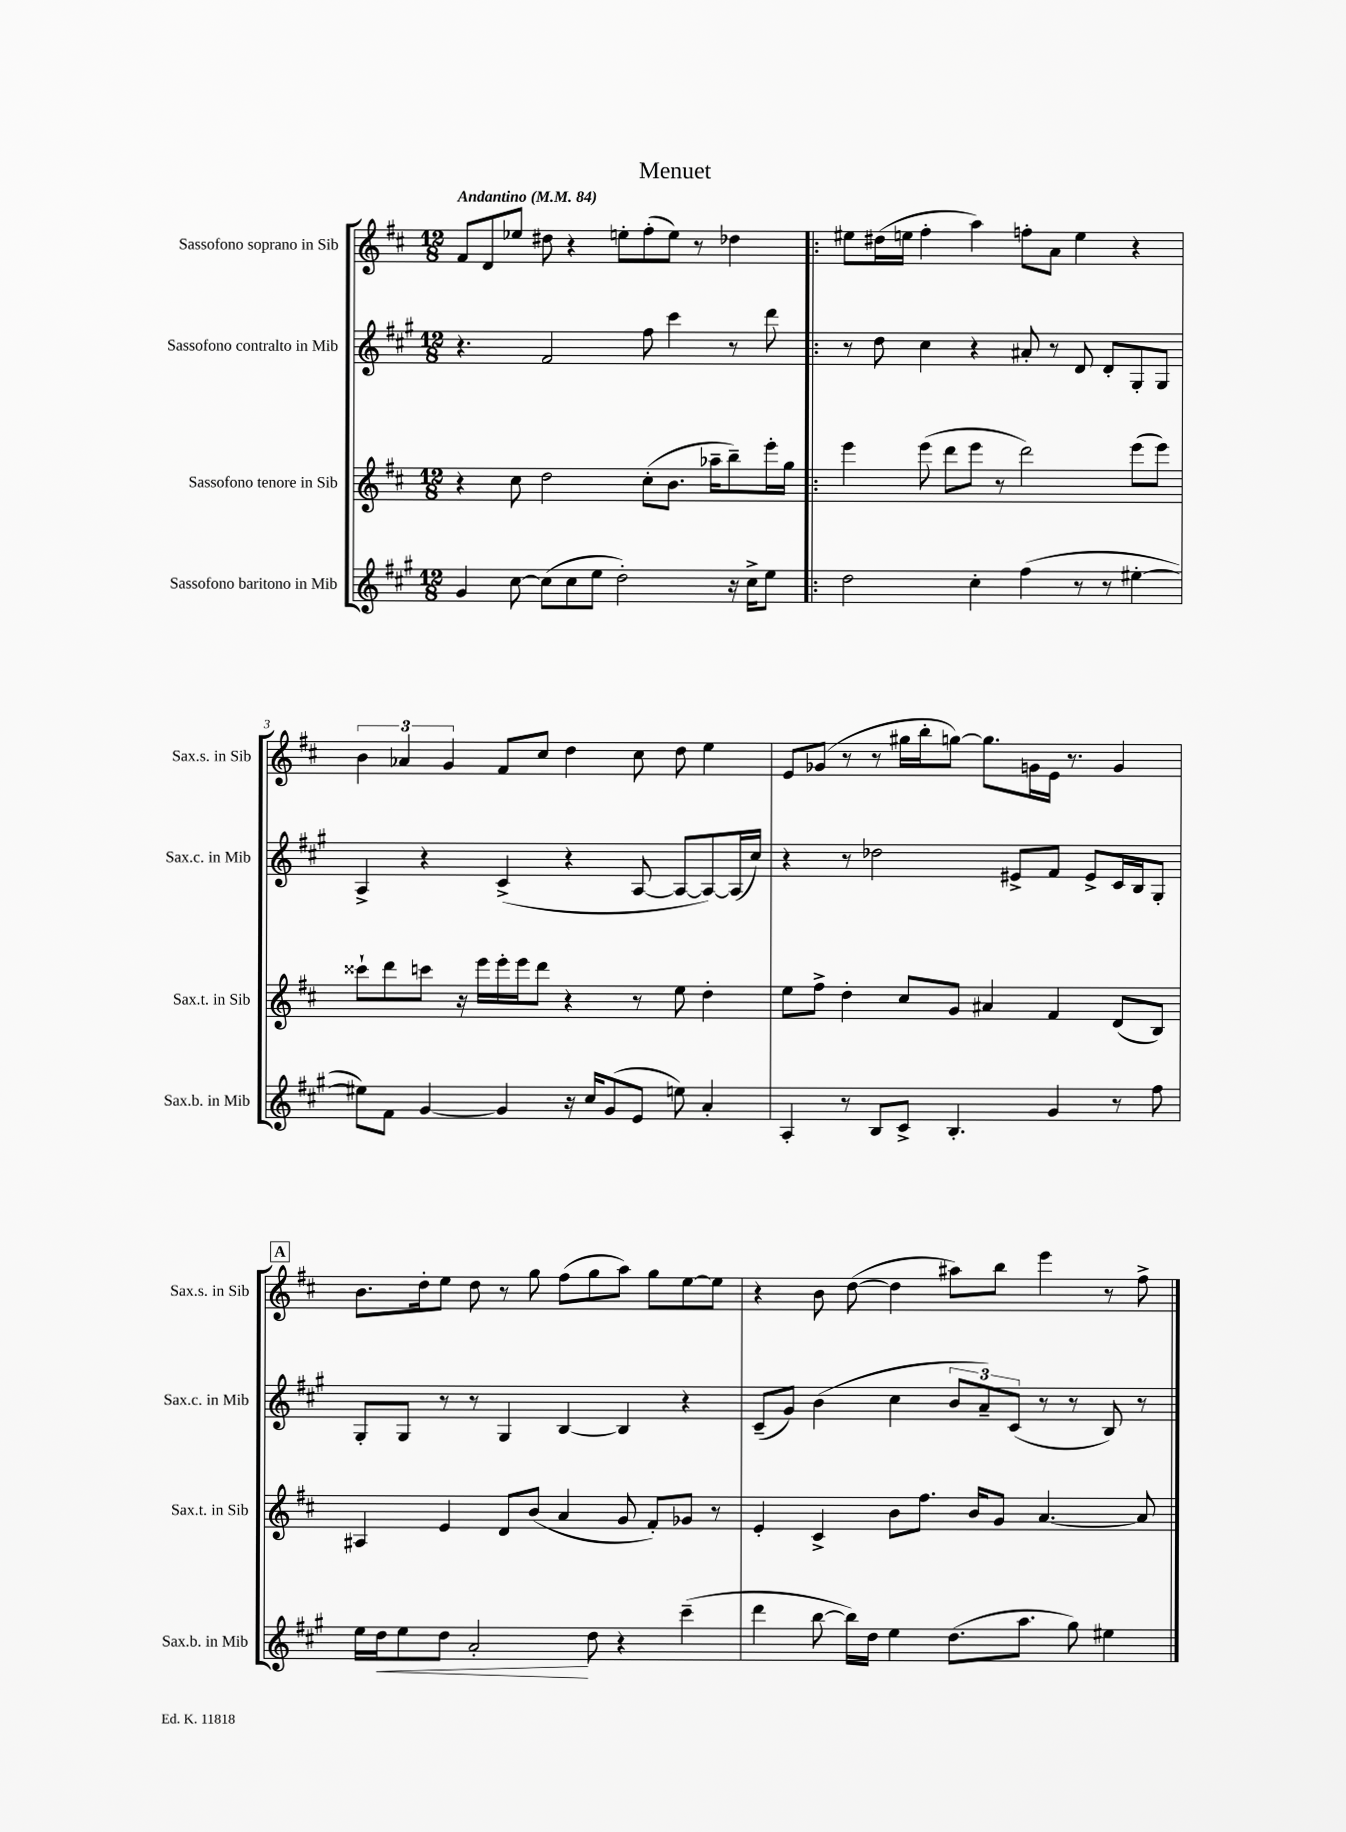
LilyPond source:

\header { title = "Menuet" }
<<
\new StaffGroup <<
\new Staff = "s0" \with { instrumentName = "Sassofono soprano in Sib" shortInstrumentName = "Sax.s. in Sib" } {
    \clef treble \key d \major \numericTimeSignature \time 12/8 \tempo "Andantino" 4 = 84
    fis'8 d'8 ees''8 dis''8 r4 e''8-. fis''8-.( e''8) r8 des''4 |
    \bar ".|:" eis''8 dis''16( e''16 fis''4-. a''4) f''8-. a'8 e''4 r4 |
    \tuplet 3/2 { b'4 aes'4 g'4 } fis'8 cis''8 d''4 cis''8 d''8 e''4 |
    e'8 ges'8( r8 r8 gis''16 b''16-. g''8~) g''8. g'16 e'16 r8. g'4 |
    \mark \markup { \box "A" } b'8. d''16-. e''8 d''8 r8 g''8 fis''8( g''8 a''8) g''8 e''8~ e''8 |
    r4 b'8 d''8~( d''4 ais''8) b''8 e'''4 r8 fis''8-> \bar "|." |
}
\new Staff = "s1" \with { instrumentName = "Sassofono contralto in Mib" shortInstrumentName = "Sax.c. in Mib" } {
    \clef treble \key a \major \numericTimeSignature \time 12/8
    r4. fis'2 fis''8 cis'''4 r8 d'''8 |
    \bar ".|:" r8 d''8 cis''4 r4 ais'8-. r8 d'8 d'8-. gis8-. gis8 |
    a4-> r4 cis'4->( r4 a8~ a8~ a8~) a16( cis''16) |
    r4 r8 des''2 eis'8-> fis'8 eis'8-> cis'16 b16 gis8-. |
    \mark \markup { \box "A" } gis8-. gis8 r8 r8 gis4 b4~ b4 r4 |
    cis'8--( gis'8) b'4( cis''4 \tuplet 3/2 { b'8 a'8--) cis'8( } r8 r8 b8) r8 \bar "|." |
}
\new Staff = "s2" \with { instrumentName = "Sassofono tenore in Sib" shortInstrumentName = "Sax.t. in Sib" } {
    \clef treble \key d \major \numericTimeSignature \time 12/8
    r4 cis''8 d''2 cis''8-.( b'8. aes''16-- b''8--) e'''16-. g''16 |
    \bar ".|:" e'''4 e'''8( d'''8 e'''8 r8 d'''2) e'''8( e'''8) |
    cisis'''8-! d'''8 c'''8 r16 e'''16 e'''16-. e'''16 d'''8 r4 r8 e''8 d''4-. |
    e''8 fis''8-> d''4-. cis''8 g'8 ais'4 fis'4 d'8( b8) |
    \mark \markup { \box "A" } ais4 e'4 d'8 b'8( a'4 g'8 fis'8-.) ges'8 r8 |
    e'4-. cis'4-> b'8 fis''8. b'16 g'8 a'4.~ a'8 \bar "|." |
}
\new Staff = "s3" \with { instrumentName = "Sassofono baritono in Mib" shortInstrumentName = "Sax.b. in Mib" } {
    \clef treble \key a \major \numericTimeSignature \time 12/8
    gis'4 cis''8~ cis''8( cis''8 e''8 d''2-.) r16 cis''16-> e''8 |
    \bar ".|:" d''2 cis''4-. fis''4( r8 r8 eis''4~-. |
    eis''8) fis'8 gis'4~ gis'4 r16 cis''16 gis'8( e'8 e''8) a'4-. |
    a4-. r8 b8 cis'8-> b4.-. gis'4 r8 fis''8 |
    \mark \markup { \box "A" } e''16 d''16\< e''8 d''8 a'2-.\! d''8 r4 cis'''4--( |
    d'''4 b''8~ b''16) d''16 e''4 d''8.( a''8. gis''8) eis''4 \bar "|." |
}
>>
>>
